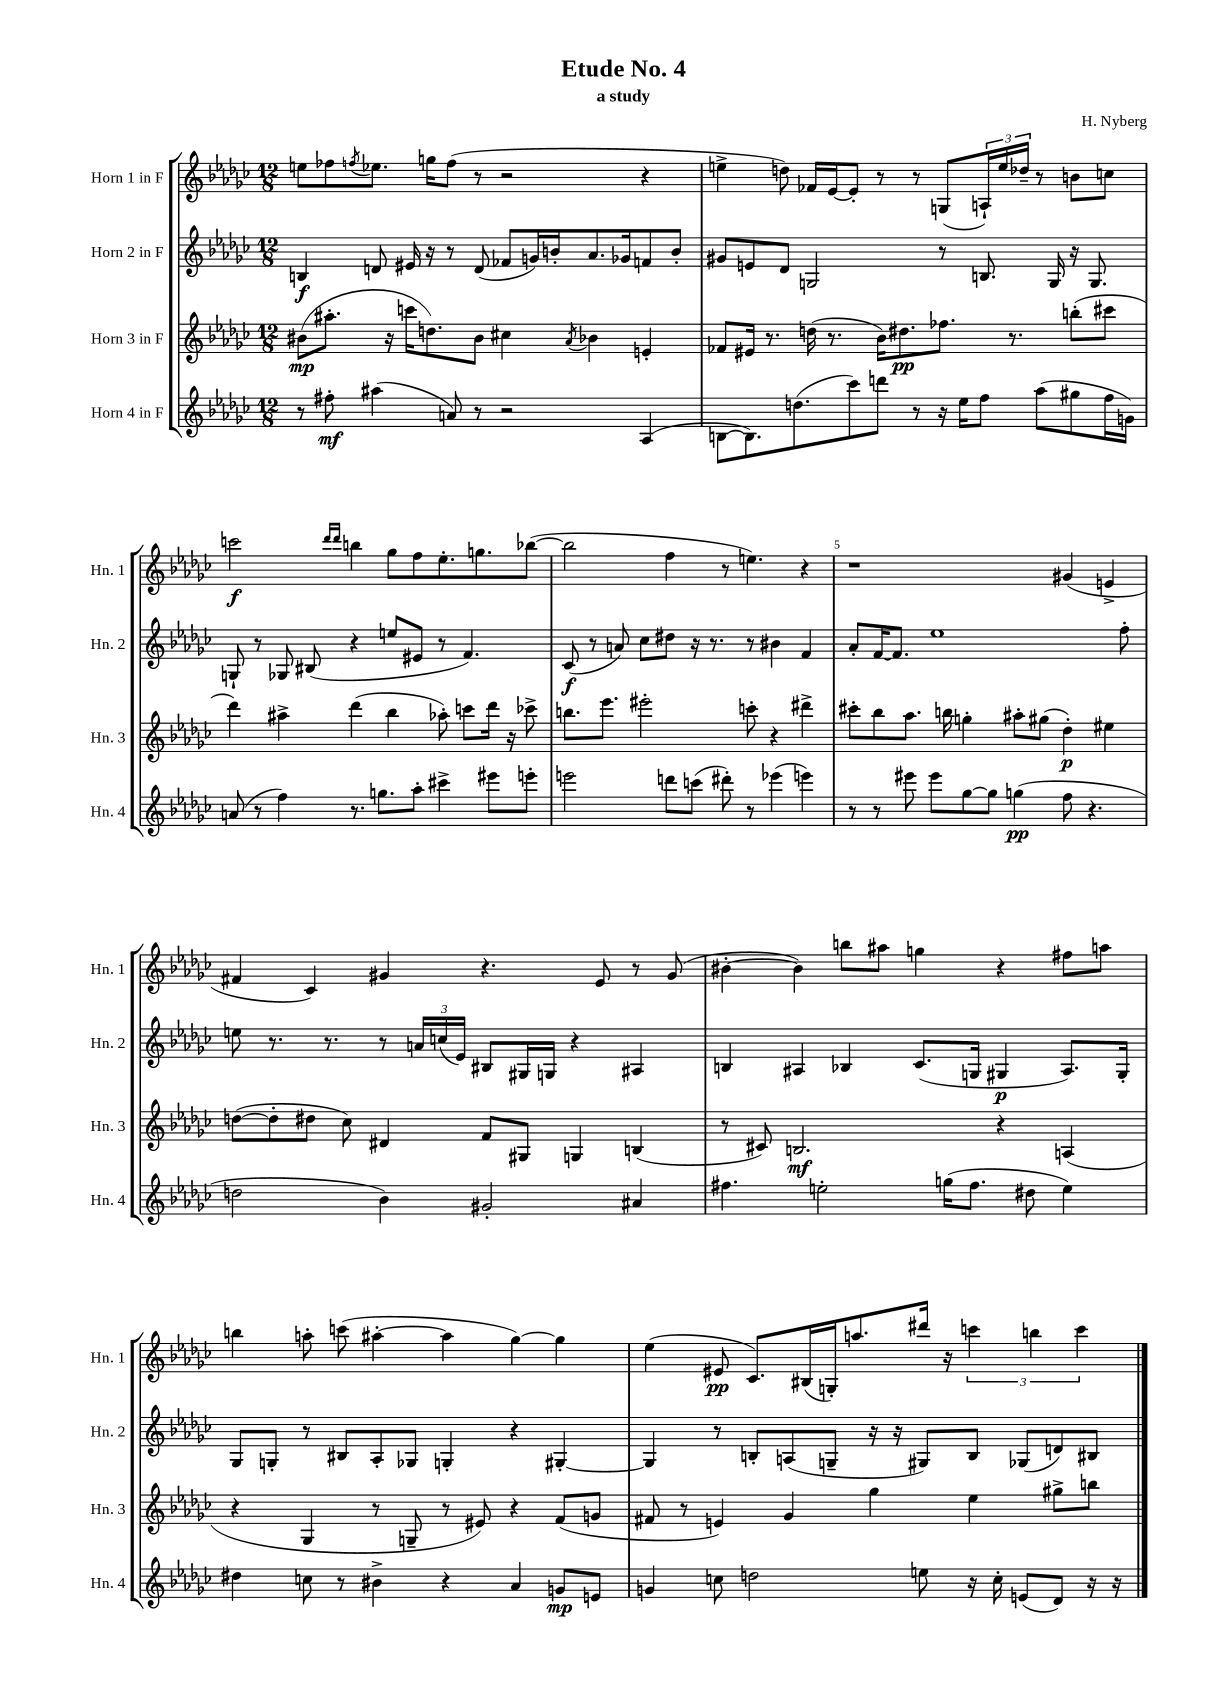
\header { title = "Etude No. 4" composer = "H. Nyberg" subtitle = "a study" }
<<
\new StaffGroup <<
\new Staff = "s0" \with { instrumentName = "Horn 1 in F" shortInstrumentName = "Hn. 1" } {
    \clef treble \key ges \major \numericTimeSignature \time 12/8
    e''8 fes''8 \acciaccatura { f''8 } ees''8. g''16 f''8( r8 r2 r4 |
    e''4-> d''8) fes'16 ees'16~ ees'8-. r8 r8 g8( \tuplet 3/2 { a16-!) e''16 des''16-- } r8 b'8 c''8 |
    c'''2\f \grace { des'''16 des'''16 } b''4 ges''8 f''8 ees''8.-. g''8. bes''8~( |
    bes''2 f''4 r8 e''4.) r4 |
    r1 gis'4( e'4-> |
    fis'4 ces'4) gis'4 r4. ees'8 r8 gis'8( |
    bis'4~-. bis'4) b''8 ais''8 g''4 r4 fis''8 a''8 |
    b''4 a''8-. c'''8( ais''4~-. ais''4 ges''4~) ges''4 |
    ees''4( eis'8\pp ces'8.) bis16( g16-.) a''8. dis'''16 r16 \tuplet 3/2 { c'''4 b''4 c'''4 } \bar "|." |
}
\new Staff = "s1" \with { instrumentName = "Horn 2 in F" shortInstrumentName = "Hn. 2" } {
    \clef treble \key ges \major \numericTimeSignature \time 12/8
    b4\f d'8 eis'16 r16 r8 d'8( fes'8 g'16) b'16-. aes'8. ges'16 f'8 b'8-. |
    gis'8 e'8 des'8 g2 r8 b8. g16 r16 g8. |
    g8-! r8 ges8 bis8( r4 e''8 eis'8 r8 f'4.) |
    ces'8\f( r8 a'8) ces''8 dis''8 r16 r8. r8 bis'4 f'4 |
    aes'8-. f'16~ f'8. ees''1 f''8-. |
    e''8 r8. r8. r8 \tuplet 3/2 { a'16 c''16( ees'16) } bis8 gis16 g16 r4 ais4 |
    b4 ais4 bes4 ces'8.( g16 gis4\p ais8.) gis16-. |
    ges8 g8-. r8 bis8 aes8-. ges8 g4-. r4 gis4~-. |
    gis4 r8 b8-. a8( g8-- r16 r16 gis8) b8 ges8( d'8) bis8 \bar "|." |
}
\new Staff = "s2" \with { instrumentName = "Horn 3 in F" shortInstrumentName = "Hn. 3" } {
    \clef treble \key ges \major \numericTimeSignature \time 12/8
    bis'8\mp( ais''8.-. r16 c'''16 d''8.) bis'8 cis''4 \acciaccatura { aes'8 } bes'4 e'4-. |
    fes'8 eis'16 r8. d''16( r8. bes'16) dis''8.\pp fes''8. r8. b''8-.( cis'''8 |
    des'''4) ais''4-> des'''4( bes''4 aes''8-.) c'''8 des'''16 r16 ces'''8-> |
    b''8. ees'''8. eis'''2-. c'''8-. r4 dis'''4-> |
    cis'''8-. bes''8 aes''8. b''16 g''4-. ais''8-. gis''8( des''4-.\p) eis''4 |
    d''8~( d''8-. dis''8 ces''8) dis'4 f'8 gis8 g4 b4( |
    r8 cis'8) b2.\mf r4 a4( |
    r4 ges4 r8 g8-- r8 eis'8) r4 f'8( g'8 |
    fis'8 r8 e'4) ges'4 ges''4 ees''4 gis''8-> b''8 \bar "|." |
}
\new Staff = "s3" \with { instrumentName = "Horn 4 in F" shortInstrumentName = "Hn. 4" } {
    \clef treble \key ges \major \numericTimeSignature \time 12/8
    r8 fis''8-.\mf ais''4( a'8) r8 r2 aes4( |
    b8~ b8.) d''8.( ces'''8) d'''8 r8 r16 ees''16 f''8 aes''8( gis''8 f''16 g'16) |
    a'8( r8 f''4) r8. g''8. aes''8-. cis'''4-> eis'''8 e'''8-. |
    e'''2 d'''8 c'''8( dis'''8-.) r8 ees'''4( e'''4) |
    r8 r8 eis'''8 eis'''8 ges''8~ ges''8 g''4\pp( f''8 r4. |
    d''2 bes'4) gis'2-. ais'4 |
    fis''4. e''2-. g''16( fis''8. dis''8 e''4) |
    dis''4 c''8 r8 bis'4-> r4 aes'4 g'8\mp e'8 |
    g'4 c''8 d''2 e''8 r16 c''16-. e'8( des'8) r16 r16 \bar "|." |
}
>>
>>
\layout { \context { \Score \override BarNumber.break-visibility = ##(#f #t #t) barNumberVisibility = #(every-nth-bar-number-visible 5) } }
